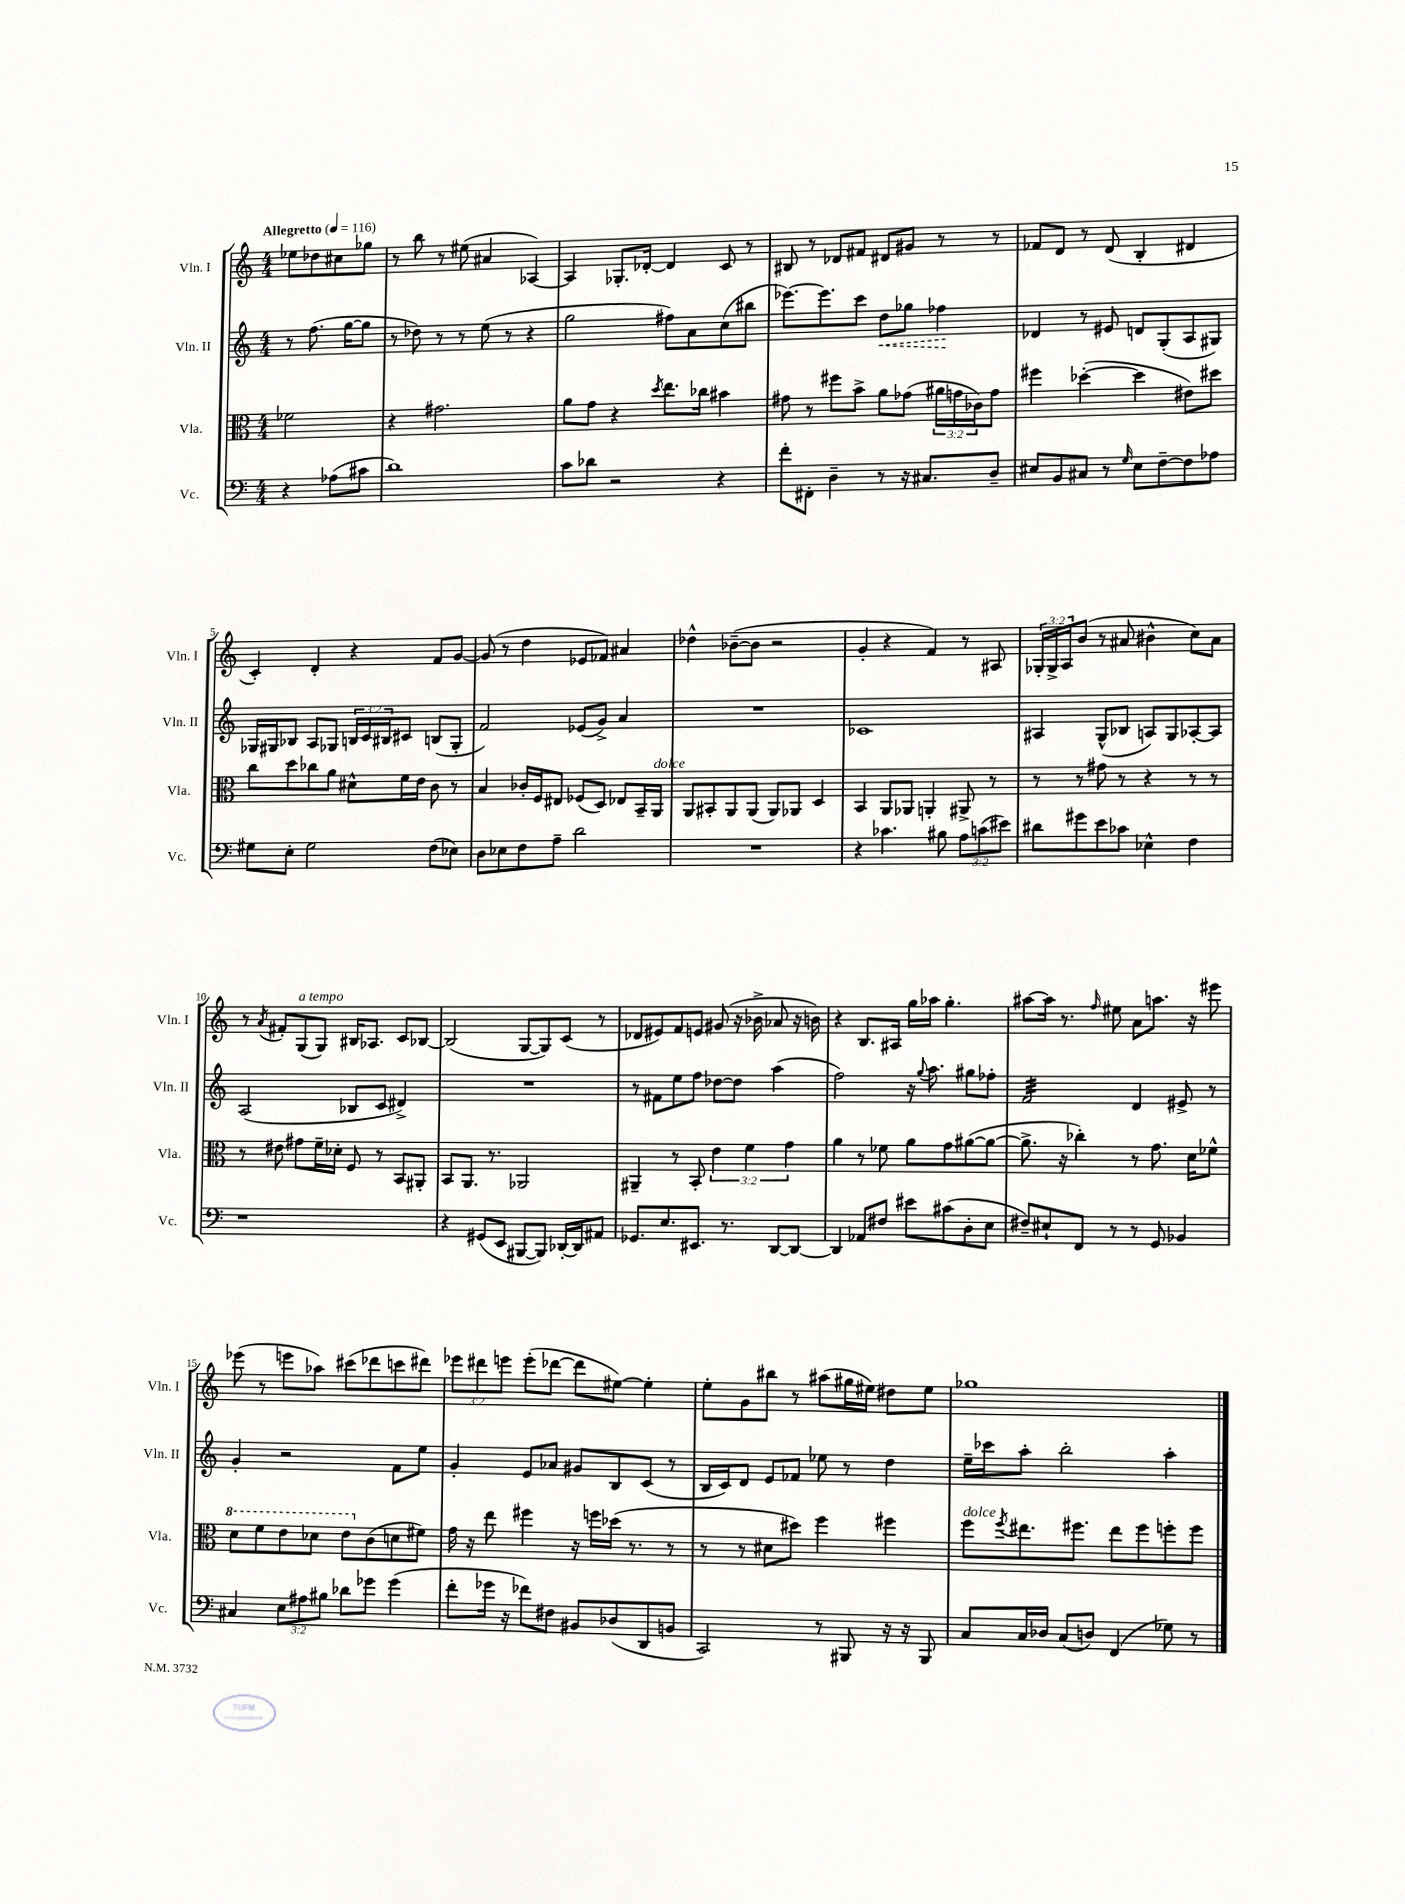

**kern	**kern	**kern	**dynam	**kern
*part4	*part3	*part2	*part2	*part1
*staff4	*staff3	*staff2	*staff2	*staff1
*I"Vc.	*I"Vla.	*I"Vln. II	*	*I"Vln. I
*I'Vc.	*I'Vla.	*I'Vln. II	*	*I'Vln. I
*clefF4	*clefC3	*clefG2	*	*clefG2
*k[]	*k[]	*k[]	*	*k[]
*M4/4	*M4/4	*M4/4	*	*M4/4
*MM116	*MM116	*MM116	*	*MM116
=	=	=	=	=
!	!	!	!	!LO:TX:a:B:t=Allegretto
4r	2f-X\	8r	.	8ee-X\L
.	.	(8.ff\	.	8dd-X\
(8A-X\L	.	.	.	8cc#X\
.	.	[16gg\KL	.	.
8c#X\J	.	8gg\J]	.	8gg-X\J
=1	=1	=1	=1	=1
1d)	4r	8r	.	8r
.	.	8dd-X\)	.	8bb\
.	2.g#X\	8r	.	8r
.	.	8r	.	(8ee#X\
.	.	(8ee\	.	4a#X/
.	.	8r	.	.
.	.	4r	.	[4A-X/)
=2	=2	=2	=2	=2
8c\L	8a\L	2gg\	.	4A-/]
8d-X\J	8g\J	.	.	.
2r	4r	.	.	8.G-X'/L
.	.	.	.	[16d-X'/Jk
.	8qdd/	.	.	.
.	8.ee\L	8ff#X\L)	.	4d-/]
.	.	8a\	.	.
.	16cc-X\Jk	.	.	.
4r	4b#X\	(8cc\	.	8c/
.	.	8bb#X\J	.	8r
=3	=3	=3	=3	=3
8f'\L	8g#X\	[8.eee-X\L)	.	8B#X/
8FF#X'\J	8r	.	.	8r
.	.	8.eee-\]	.	.
4D~\	8ff#X\L	.	.	8d-X/L
.	8b^\J	8ccc\J	.	8f#X/J
!	!	!	!LO:HP:b	!
8r	8a\L	8dd\L	<	8d#X/L
16r	(8g-X\J	8gg-X\J	.	8g#X/J
8.C#X/L	.	.	.	.
.	24a#X\LL	4ff-X\	.	8r
.	24gn\	.	.	.
.	24c-X\J)	.	.	.
8D~/J	8g\J	.	.	8r
.	.	.	[	.
=4	=4	=4	=4	=4
8E#X/L	4ff#X\	4d-X/	.	8f-X/L
8BB/	.	.	.	8d/J
8C#X/J	([4dd-X'\	8r	.	8r
8r	.	8e#X/	.	(8d/
16qqG/	.	.	.	.
8E#\L	4dd-\]	8dn/L	.	4B'/
[8F~\	.	(8G'/	.	.
8F\]	8e#X\L)	8A/	.	4d#X/
8A-X\J	8dd#X\J	8G#X/J)	.	.
!!LO:LB:g=z
=5	=5	=5	=5	=5
8G#X\L	8cc\L	16G-X/LL	.	4c'/)
.	.	16G#X/J	.	.
8E'\J	8dd\	8B-X/J	.	.
2G#\	8cc-X\	8A/L	.	4d'/
.	8a\J	8G-X/J	.	.
.	8d#X^^\L	24Bn/LL	.	4r
.	.	24c/	.	.
.	.	24B#X/J	.	.
.	16f\L	8c#X/J	.	.
.	16e\JJ	.	.	.
(8F\L	8c\	(8Bn/L	.	8f/L
8E-X\J)	8r	8G-'/J	.	[8g/J
=6	=6	=6	=6	=6
8D\L	4B/	2f/)	.	(8g/]
8E-X\	.	.	.	8r
8F\	16c-X'/LL	.	.	4dd\
.	16F/J	.	.	.
8A~\J	8E#X/J	.	.	.
2d\	(8F-X/L	(8e-X/L	.	8e-X/L
.	8D/J)	8g^/J)	.	8f-X/J)
.	8E-X/L	4a/	.	4a#X/
.	16BB~/L	.	.	.
!	!LO:TX:a:i:t=dolce	!	!	!
.	16AA/JJ	.	.	.
=7	=7	=7	=7	=7
1r	8AA/L	1r	.	4dd-X^^\
.	8BB#X'/	.	.	.
.	8AA/	.	.	([8b-X~\L
.	(8AA/J	.	.	8b-\J]
.	8AA/L)	.	.	2r
.	8AA-X/J	.	.	.
.	4D/	.	.	.
=8	=8	=8	=8	=8
4r	4BB/	1c-X	.	4g'/
4.c-X\	8AA/L	.	.	4r
.	8AA-X/J	.	.	.
.	4AAn'/	.	.	4f/)
8B#X\	.	.	.	.
12A\L	8AA#X^/	.	.	8r
(12cn\	.	.	.	.
.	8r	.	.	8A#X/
12e#X\J)	.	.	.	.
=9	=9	=9	=9	=9
8d#X\L	8r	4A#X/	.	24G-X'/LL
.	.	.	.	24G-^/
.	.	.	.	24A/J
8g#X\	8r	.	.	(8b/J
8e\	8g#X\	(8G^^/L	.	8r
8c-X\J	8r	8B-X/J	.	8a#X/
4E-X^^\	4r	8An/L)	.	4b#X^^\
.	.	8G/	.	.
4F\	8r	[8A-X'/	.	8cc\L)
.	8r	8A-/J]	.	8a#\J
!!LO:LB:g=z
=10	=10	=10	=10	=10
1r	8r	(2A/	.	8r
.	.	.	.	8qa/
.	8e#X\	.	.	8f#X'/L
!	!	!	!	!LO:TX:a:i:t=a tempo
.	8g#X\L	.	.	(8G/
.	16f~\L	.	.	8G/J)
.	16d-X'\JJ	.	.	.
.	8F/	8B-X/L	.	16B#X/KL
.	.	.	.	8.A-X/J
.	8r	8c/J	.	.
.	8BB/L	4d#X^/)	.	8c/L
.	8AA#X'/J	.	.	[8B-X/J
=11	=11	=11	=11	=11
4r	8BB/L	1r	.	(2B-/]
.	8.AA/J	.	.	.
(8GG#X/L	.	.	.	.
.	8.r	.	.	.
8EE/J	.	.	.	.
[8BBB#X/L	2AA-X/	.	.	[8G/L
8BBB#/J])	.	.	.	8G/])
[16DD-X'/LL	.	.	.	(8c/J
16DD-/J]	.	.	.	.
8AA#X/J	.	.	.	8r
=12	=12	=12	=12	=12
8.GG-X/L	4AA#X~/	8r	.	8d-X/L
.	.	8f#X\L	.	8e#X/)
8.E/	.	.	.	.
.	8r	8ee\	.	8f/
8.EE#X/J	8BB'/	8ff\J	.	8en/J
.	6e\	[8dd-X\L	.	(8g#X/
8.r	.	.	.	.
.	.	8dd-\J]	.	16r
.	6f\	.	.	.
.	.	.	.	16b-X^\
[8DD/L	.	(4aa\	.	8a-X/
.	6g\	.	.	.
8DD/J_	.	.	.	16r
.	.	.	.	16bn\)
=13	=13	=13	=13	=13
4DD/]	4a\	2ff\)	.	4r
8AA-X/L	8r	.	.	8.B/L
8F#X/J	8f-X\	.	.	.
.	.	.	.	16A#X/Jk
8e#X\L	8a\L	16r	.	16gg\LL
.	.	8qqgg/	.	.
.	.	8.aa\	.	16aa-X\JJ
(8c#X\	8g\	.	.	4.gg'\
8D'\	([8a#X\	8gg#X\L	.	.
8E\J	8a#\J_	8ff-X'\J	.	.
=14	=14	=14	=14	=14
*	*	*tremolo	*	*
8F#X~/L)	8.a#^\]	32f/LLL	.	[8aa#X\L
.	.	32f/	.	.
.	.	32f/	.	.
.	.	32f/	.	.
8E#X`/	.	32f/	.	16aa#\Jk]
.	.	32f/	.	.
.	16r	32f/	.	8.r
.	.	32f/	.	.
8FF/J	4cc-X'\)	32f/	.	.
.	.	32f/	.	.
.	.	32f/	.	.
.	.	32f/	.	.
.	.	.	.	16qqff/
8r	.	32f/	.	8ee#X\
.	.	32f/	.	.
.	.	32f/	.	.
.	.	32f/JJJ	.	.
*	*	*Xtremolo	*	*
8r	8r	4d/	.	8a\L
8GG/	8.g\	.	.	8.aan\J
4BB-X/	.	8e#X^/	.	.
.	16d\KL	.	.	16r
.	8f-X^^\J	8r	.	8eee#X\
!!LO:LB:g=z
=15	=15	=15	=15	=15
*	*8va	*	*	*
4C#X/	8dd\L	4g'/	.	(8eee-X\
.	8ff\	.	.	8r
12E\L	8ee\	2r	.	8eeen\L
12A#X\	.	.	.	.
.	8dd-X\J	.	.	8aa-X\J)
12B#X\J	.	.	.	.
8d-X\L	8ee\L	.	.	(8ccc#X\L
*	*X8va	*	*	*
8g-X\J	(8c\	.	.	8ddd-X\
(4g-\	8dn\	8f\L	.	8cccn\
.	8f#X\J)	8ee\J	.	8ddd#X\J)
=16	=16	=16	=16	=16
8f'\L	16g\	4g'/	.	12eee-X\L
.	16r	.	.	.
.	.	.	.	12ddd#X\
16g-X\Jk	8ee\	.	.	.
.	.	.	.	12eeen\J
16r	.	.	.	.
8f-X\L)	4ff#X\	8e/L	.	(8eee'\L
8F#X\J	.	8a-X/J	.	[8ddd-X\J
8BB#X/L	16r	8g#X/L	.	8ddd-\L]
.	16ffn\LL	.	.	.
(8D-X/	(16dd-X\JJ	8B/	.	[8ee#X\J)
.	8.r	.	.	.
8DD/	.	(8c/J	.	4ee#'\]
8BBn/J	8r	8r	.	.
=17	=17	=17	=17	=17
2CC/)	8r	16B/LL	.	8ee'\L
.	.	16c/J)	.	.
.	8r	8d/J	.	8g\
.	8d#X\L	8e/L	.	8bb#X\J
.	8dd#X\J)	8f-X/J	.	8r
8r	4ff\	8ee-X\	.	(8aa#X\L
8BBB#X/	.	8r	.	16gg#X\L
.	.	.	.	16ee#X\JJ)
16r	4ff#X\	4dd\	.	8dd#X\L
16r	.	.	.	.
8BBB#/	.	.	.	8ee#\J
=18	=18	=18	=18	=18
!	!LO:TX:a:i:t=dolce	!	!	!
8C/L	8ff\L	16ee~\LL	.	1gg-X
.	.	16ccc-X\J	.	.
.	8qff/	.	.	.
16C/L	8.ee#X\	8aa'\J	.	.
16D-X/JJ	.	.	.	.
(8C/L	.	2bb'\	.	.
.	8.ff#X\J	.	.	.
8Dn/J)	.	.	.	.
(4FF/	8ee#\L	.	.	.
.	8ff#\	.	.	.
8G-X\)	8ffn'\	4aa'\	.	.
8r	8ff\J	.	.	.
==	==	==	==	==
*-	*-	*-	*-	*-
